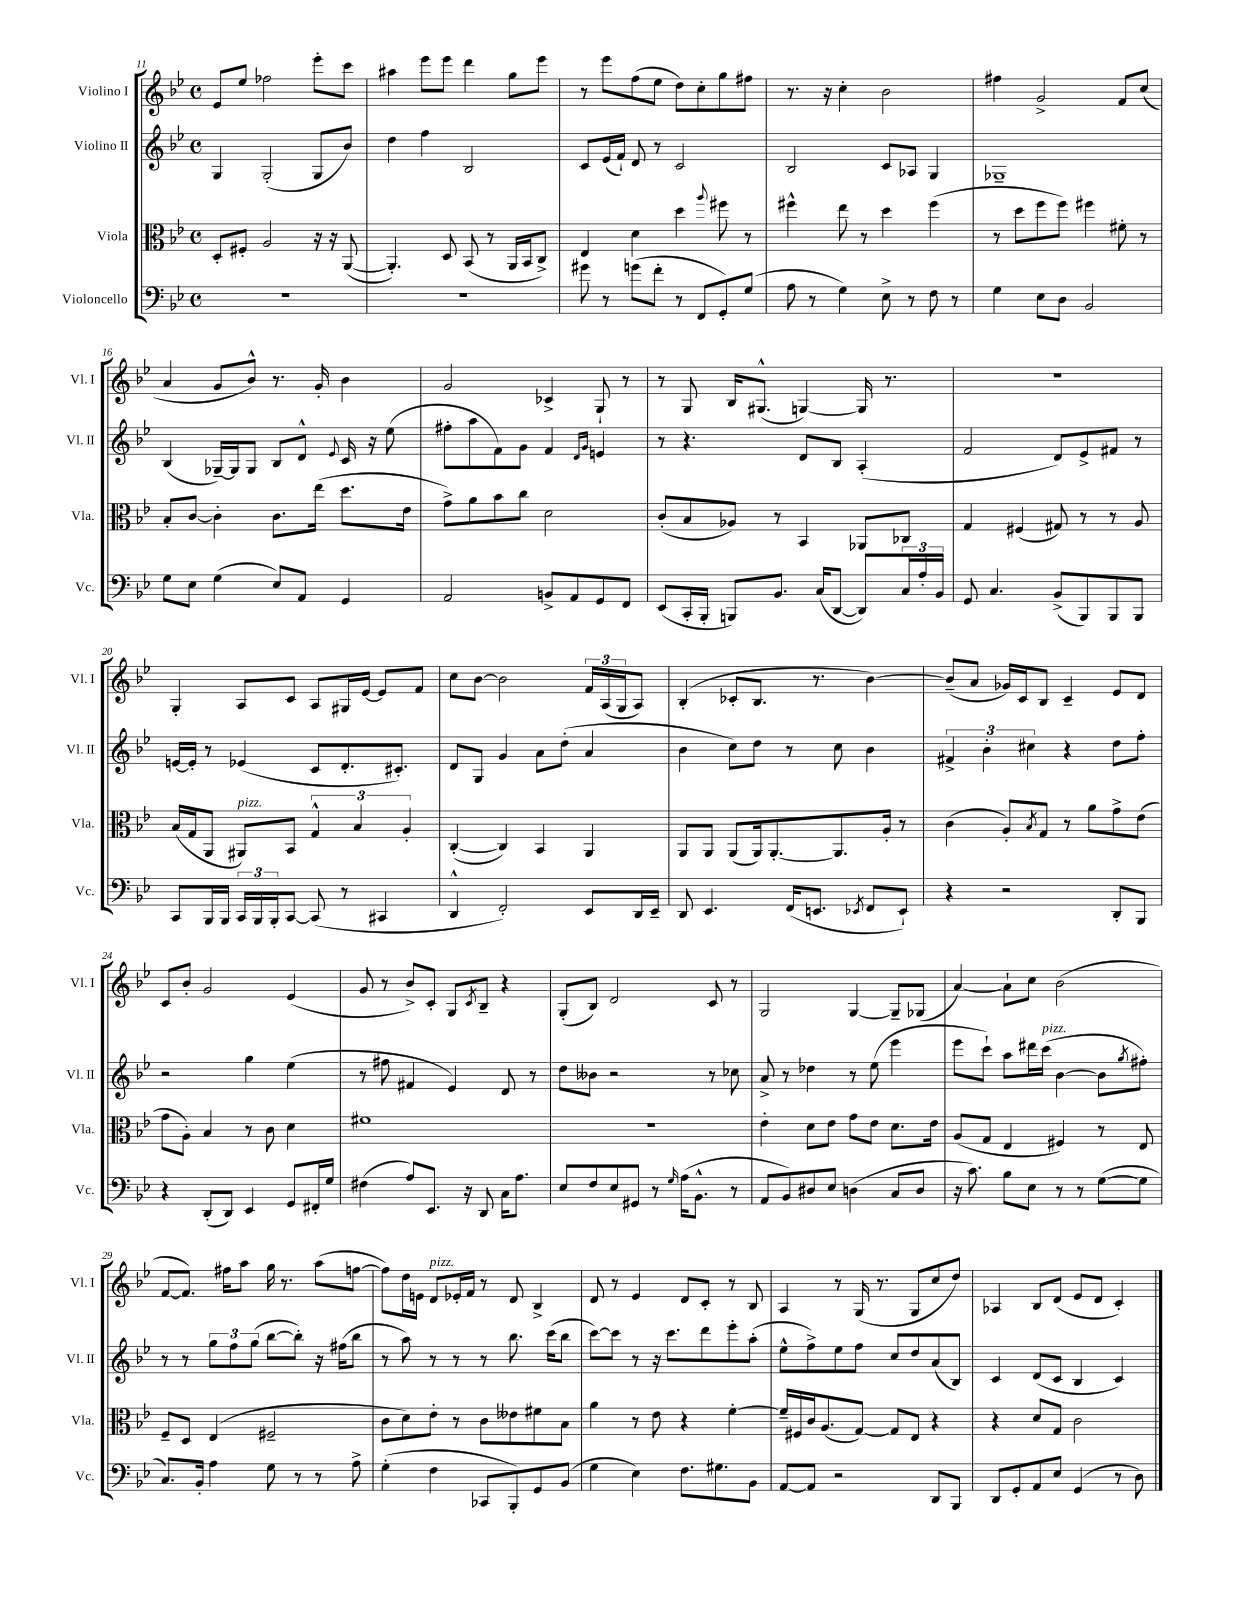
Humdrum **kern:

**kern	**kern	**kern	**kern
*part4	*part3	*part2	*part1
*staff4	*staff3	*staff2	*staff1
*I"Violoncello	*I"Viola	*I"Violino II	*I"Violino I
*I'Vc.	*I'Vla.	*I'Vl. II	*I'Vl. I
*clefF4	*clefC3	*clefG2	*clefG2
*k[b-e-]	*k[b-e-]	*k[b-e-]	*k[b-e-]
*M4/4	*M4/4	*M4/4	*M4/4
*met(c)	*met(c)	*met(c)	*met(c)
=11	=11	=11	=11
1r	8D'/L	4G/	8e-/L
.	8F#X'/J	.	8ee-/J
.	2A/	(2G'/	2ff-X\
.	16r	8G/L	8eee-'\L
.	16r	.	.
.	([8AA/	8b-/J)	8ccc\J
=12	=12	=12	=12
1r	4.AA'/])	4dd\	4aa#X\
.	.	4ff\	8eee-\L
.	8D/	.	8eee-\J
.	(8BB-/	2B-/	4ddd\
.	8r	.	.
.	16AA/LL	.	8gg\L
.	16BB-/J	.	.
.	8C^/J)	.	8eee-\J
=13	=13	=13	=13
8g#X\	4E-/	8c/L	8r
8r	.	(16e-/L	8eee-\L
.	.	16f`/JJ)	.
(8gn\L	4d\	8d/	(8ff\
8f'\J	.	8r	8ee-\J
8r	4dd\	2c/	8dd\L)
8FF/L	.	.	8cc'\
.	8qqaa/	.	.
8GG'/)	8ff#X\	.	8gg\
(8G/J	8r	.	8ff#X\J
=14	=14	=14	=14
8A\	4ff#X^^\	2B-/	8.r
8r	.	.	.
.	.	.	16r
4G\)	8ee-\	.	4cc'\
.	8r	.	.
8E-^\	4dd\	8c/L	2b-\
8r	.	8A-X/J	.
8F\	(4ff#\	4G/	.
8r	.	.	.
=15	=15	=15	=15
4G\	8r	1G-X~	4ff#X\
.	8dd\L	.	.
8E-\L	8ff\	.	2g^/
8D\J	8ff\J)	.	.
2BB-/	4ff#X\	.	.
.	8f#X'\	.	8f/L
.	8r	.	(8cc/J
!!LO:LB:g=z
=16	=16	=16	=16
8G\L	8B-'/L	(4B-/	4a/
8E-\J	[8c/J	.	.
(4G\	4c'\]	[16G-X~/LL)	8g/L
.	.	16G-/J]	.
.	.	8G-/J	8b-^^/J)
8E-/L)	8.c\L	8B-/L	8.r
8AA/J	.	8d^^/J	.
.	(16ee-\Jk	.	16g'/
.	.	8qqe-/	.
4GG/	8.dd\L	16c/	4b-\
.	.	16r	.
.	.	(8ee-\	.
.	16e-\Jk	.	.
=17	=17	=17	=17
2AA/	8g^\L)	8ff#X'\L	2g/
.	8a\	8aa\	.
.	8b-\	8f\)	.
.	8cc\J	8g\J	.
8BBn^/L	2d\	4f/	4c-X^/
8AA/	.	.	.
.	.	16qqd/LL	.
.	.	16qqg/JJ	.
8GG/	.	4en/	8G`/
8FF/J	.	.	8r
=18	=18	=18	=18
(8EE-/L	(8c'/L	8r	8r
16CC'/L	8B-/	4.r	8G/
16BBB-'/JJ	.	.	.
8BBBn/L)	8A-X/J)	.	16B-/KL
.	.	.	(8.G#X^^/J
8.BB-/J	8r	.	.
.	4BB-/	8d/L	[4Gn/)
(16C/KL	.	.	.
[8DD/J	.	8B-/J	.
8DD/L])	8AA-X/L	(4A'/	16G/]
.	.	.	8.r
24C/L	8C-X/J	.	.
24A'/	.	.	.
24BB-/JJ	.	.	.
=19	=19	=19	=19
8GG/	4G/	2f/	1r
4.C/	.	.	.
.	(4F#X/	.	.
(8BB-^/L	8G#X/)	8d/L)	.
8BBB-/)	8r	8e-^/	.
8BBB-/	8r	8f#X/J	.
8BBB-/J	8A/	8r	.
!!LO:LB:g=z
=20	=20	=20	=20
8CC/L	(16B-/LL	[16en/LL	4G'/
.	16G/J	16e'/JJ]	.
16BBB-/L	8AA/J	8r	.
16BBB-/JJ	.	.	.
!	!LO:TX:a:i:t=pizz.	!	!
24CC/LL	8AA#X/L)	(4e-X/	8A/L
24BBB-/	.	.	.
24BBB-'/J	.	.	.
[8CC/J	8BB-/J	.	8c/J
(8CC/]	6G^^/	8c/L	8A/L
8r	.	8.d'/	16G#X/L
.	6B-/	.	.
.	.	.	[16e-/JJ
4CC#X/	.	.	8e-/L]
.	.	8.c#X'/J)	.
.	6A'/	.	.
.	.	.	8f/J
=21	=21	=21	=21
4DD^^/	([4C'/	8d/L	8cc\L
.	.	8G/J	[8b-\J
2FF'/)	4C/])	4g/	2b-\]
.	4BB-/	8a\L	.
.	.	(8dd'\J	.
8EE-/L	4AA/	4a/	24f/LL
.	.	.	(24A/
.	.	.	24G/J
16DD/L	.	.	8A/J)
16EE-~/JJ	.	.	.
=22	=22	=22	=22
8DD/	8AA/L	4b-\	(4B-'/
4.EE-/	8AA/J	.	.
.	(8AA/L	8cc\L)	8c-X'/L
.	16AA/k)	8dd\J	8.B-/J
.	[8.AA'/	.	.
(16FF/KL	.	8r	.
8.EEn/J	.	.	8.r
.	8.AA/]	8cc\	.
8qEE-X/	.	.	.
8FF/L	.	4b-\	[4b-\)
.	16A'/Jk	.	.
8EE-`/J)	8r	.	.
=23	=23	=23	=23
4r	(4c\	6f#X^/	(8b-~/L]
.	.	.	8a/J
.	.	6b-'\	.
2r	8A'/L)	.	16g-X/LL)
.	.	.	16c/J
.	.	6cc#X\	.
.	8qB-/	.	.
.	8G/J	.	8B-/J
.	8r	4r	4c~/
.	8a\L	.	.
8DD'/L	8g^\	8dd\L	8e-/L
8BBB-/J	(8e-\J	8ff'\J	8d/J
!!LO:LB:g=z
=24	=24	=24	=24
4r	8g\L	2r	8c/L
.	8A'\J)	.	8b-'/J
(8DD'/L	4B-/	.	2g/
8DD/J)	.	.	.
4EE-/	8r	4gg\	.
.	8c\	.	.
8GG/L	4d\	(4ee-\	(4e-/
16FF#X'/L	.	.	.
16G/JJ	.	.	.
=25	=25	=25	=25
(4F#X\	1f#X	8r	8g/
.	.	8ff#X\	8r
8A/L)	.	4f#X/	8b-^/L)
8.EE-/J	.	.	8c'/J
.	.	4e-/)	8G/L
16r	.	.	.
.	.	.	8qc/
8DD/	.	.	8B-~/J
16C\KL	.	8d/	4r
8.A\J	.	.	.
.	.	8r	.
=26	=26	=26	=26
8E-/L	1r	8dd\L	(8G'/L
8F/	.	8b--X\J	8B-/J)
8E-/	.	2r	2d/
8GG#X/J	.	.	.
8r	.	.	.
16qqG/	.	.	.
(16A\KL	.	.	.
8.BB-^^\J	.	.	.
.	.	8r	8c/
8r	.	8cc-X\	8r
=27	=27	=27	=27
8AA/L	4e-'\	8a^/	2G/
8BB-/)	.	8r	.
8D#X/	8d\L	4dd-X\	.
8E-/J	8e-\J	.	.
(4Dn\	8g\L	8r	[4G/
.	8e-\J	(8ee-\	.
8C/L	8.d\L	4eee-\	8G~/L]
8D/J	.	.	(8G-X/J
.	16e-\Jk	.	.
=28	=28	=28	=28
16r	(8A/L	8eee-\L	[4a/)
8.c\)	.	.	.
.	8G/J	8ccc`\J)	.
8B-\L	4E-/	8aa\L	8a`\L]
8E-\J	.	16ddd#X\L	8cc\J
!	!	!LO:TX:a:i:t=pizz.	!
.	.	(16ccc\JJ	.
8r	4F#X/)	[4b-\	(2b-\
8r	.	.	.
([8G\L	8r	8b-\L]	.
.	.	8qgg/	.
8G\J]	8E-/	8ff#X'\J)	.
!!LO:LB:g=z
=29	=29	=29	=29
8.C/L)	8F~/L	8r	[8f/L
.	8D/J	8r	8.f/J])
16BB-'/Jk	.	.	.
4A\	(4E-/	12gg\L	.
.	.	.	16ff#X\KL
.	.	12ff\	.
.	.	.	8aa\J
.	.	(12gg\J	.
8G\	2F#X~/	[8bb-\L	16gg\
.	.	.	8.r
8r	.	8bb-'\J])	.
8r	.	16r	(8aa\L
.	.	(16ff#X\KL	.
8A^\	.	8bb-\J	[8ffn\J
=30	=30	=30	=30
(4G'\	8c\L	8r	8ff\L])
.	8d\)	8aa\)	16dd\L
.	.	.	16en\JJ
!	!	!	!LO:TX:a:i:t=pizz.
4F\	8e-'\J	8r	8d/L
.	8r	8r	16e-X'/L
.	.	.	16f/JJ
8CC-X/L	8c\L	8r	8r
8BBB-'/)	8e--X\	8.bb-\	8d/
8GG/	8f#X\	.	4B-^/
.	.	(16ccc\KL	.
(8BB-/J	8B-\J	8bb-\J	.
=31	=31	=31	=31
4G\	4a\	[8ccc\L)	8d/
.	.	8ccc\J]	8r
4E-\)	8r	8r	4e-/
.	8e-\	16r	.
.	.	8.ccc\L	.
8.F\L	4r	.	8d/L
.	.	8ddd\	8c'/J
8.G#X\	.	.	.
.	[4f'\	8eee-'\	8r
8BB-\J	.	(8aa'\J	8B-/
=32	=32	=32	=32
[8AA/L	16f~/LL]	8ee-^^\L	4A/
.	16F#X/	.	.
8AA/J]	16c/J	8ff^\)	.
.	(8.A/	.	.
2r	.	8ee-\	8r
.	[8G/J)	8ff\J	(16G/
.	.	.	8.r
.	8G/L]	8cc/L	.
.	8E-/J	8dd/	8G/L
8DD/L	4r	(8a/	8cc/
8BBB-/J	.	8B-/J)	8dd/J)
=33	=33	=33	=33
8DD/L	4r	4c/	4A-X/
8GG'/	.	.	.
8AA/	8d/L	(8d/L	8B-/L
8E-/J	8G/J	8c/J	(8d/J
(4GG/	2c\	4B-/	8e-/L
.	.	.	8d/J
8r	.	4c/)	4c'/)
8D\)	.	.	.
==	==	==	==
*-	*-	*-	*-
